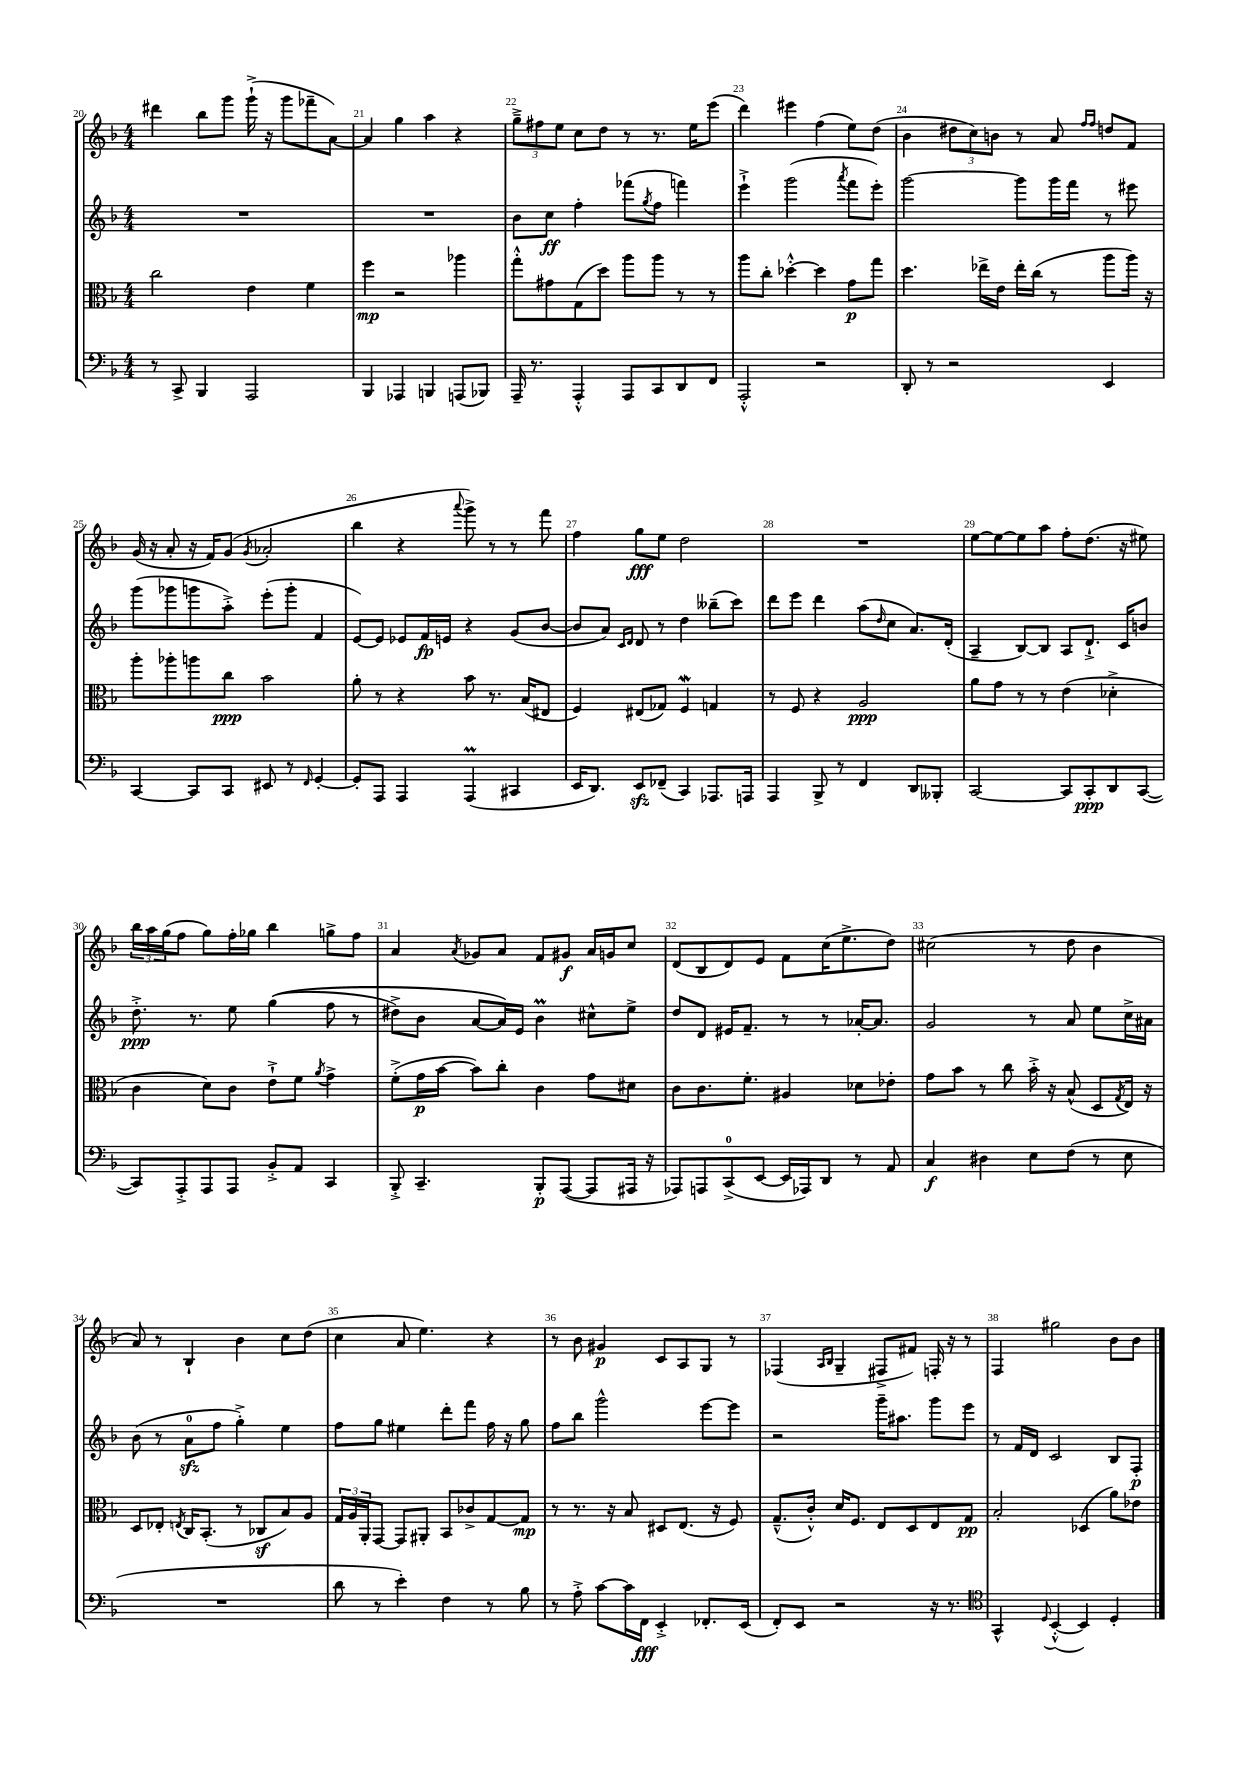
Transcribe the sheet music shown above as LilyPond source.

<<
\new StaffGroup <<
\new Staff = "s0" {
    \clef treble \key f \major \numericTimeSignature \time 4/4
    dis'''4 bes''8 g'''8 g'''16-!->( r16 g'''8 fes'''8-- a'8~) |
    a'4 g''4 a''4 r4 |
    \tuplet 3/2 { g''8---> fis''8 e''8 } c''8 d''8 r8 r8. e''16 e'''8( |
    d'''4) eis'''4 f''4( e''8) d''8( |
    bes'4 \tuplet 3/2 { dis''8 c''8) b'8 } r8 a'8 \grace { f''16 f''16 } d''8 f'8 |
    g'16( r16 a'8-. r16 f'16) g'8( \acciaccatura { g'8 } aes'2-. |
    bes''4 r4 \appoggiatura { a'''8 } g'''8->) r8 r8 f'''8 |
    f''4 g''8\fff e''8 d''2 |
    R1 |
    e''8~ e''8~ e''8 a''8 f''8-. d''8.( r16 eis''8) |
    \tuplet 3/2 { bes''16 a''16 g''16( } f''8 g''8) f''16-. ges''16 bes''4 g''8-> f''8 |
    a'4 \acciaccatura { a'8 } ges'8 a'8 f'8 gis'8\f a'16 g'16 c''8 |
    d'8( bes8 d'8) e'8 f'8 c''16( e''8.-> d''8) |
    cis''2( r8 d''8 bes'4 |
    a'8) r8 bes4-! bes'4 c''8 d''8( |
    c''4 a'8 e''4.) r4 |
    r8 bes'8 gis'4\p c'8 a8 g8 r8 |
    fes4( \grace { a16 bes16 } g4-- fis8-> fis'8) f16-. r16 r8 |
    f4 gis''2 bes'8 bes'8 \bar "|." |
}
\new Staff = "s1" {
    \clef treble \key f \major \numericTimeSignature \time 4/4
    R1 |
    R1 |
    bes'8 c''8\ff f''4-. fes'''8( \acciaccatura { g''8 } f''8 f'''4) |
    e'''4-!-> g'''2( \acciaccatura { a'''8 } f'''8 e'''8-.) |
    g'''2~ g'''8 g'''16 f'''16 r8 eis'''8 |
    g'''8( ges'''8 g'''8 a''8-.->) e'''8-.( g'''8-. f'4 |
    e'8~) e'8 ees'8 f'16\fp e'16 r4 g'8( bes'8~ |
    bes'8 a'8) \grace { c'16 d'16 } d'8 r8 d''4 beses''8--( c'''8) |
    d'''8 e'''8 d'''4 a''8( \grace { d''16 } c''8 a'8.) d'16-.( |
    a4-- bes8~) bes8 a8 d'8.-!-> c'16 b'8 |
    d''8.-.->\ppp r8. e''8 g''4(\( f''8 r8 |
    dis''8->) bes'8 a'8~ a'16\) e'16 bes'4\prall cis''8-^ e''8-> |
    d''8 d'8 eis'16 f'8.-- r8 r8 aes'16~-. aes'8. |
    g'2 r8 a'8 e''8 c''16-> ais'16 |
    bes'8( r8 a'8-0\sfz f''8 g''4-.->) e''4 |
    f''8 g''8 eis''4 d'''8-. f'''8 f''16 r16 g''8 |
    f''8 bes''8 g'''2-^ e'''8~ e'''8 |
    r2 g'''16-- ais''8. g'''8 e'''8 |
    r8 f'16 d'16 c'2 bes8 f8-.\p \bar "|." |
}
\new Staff = "s2" {
    \clef alto \key f \major \numericTimeSignature \time 4/4
    c''2 e'4 f'4 |
    f''4\mp r2 aes''4 |
    g''8-.-^ gis'8 g8( d''8) a''8 a''8 r8 r8 |
    a''8 c''8-. des''4~-.-^ des''4 g'8\p g''8 |
    d''4. ees''16-> e'16 ees''16-. c''16( r8 a''8 a''16) r16 |
    a''8-. aes''8-. a''8 c''8\ppp bes'2 |
    a'8-. r8 r4 bes'8 r8. bes16( eis8 |
    f4) eis8( ges8) f4\mordent g4 |
    r8 f8 r4 a2\ppp |
    a'8 g'8 r8 r8 e'4( des'4-.-> |
    c'4 d'8) c'8 e'8-!-> f'8 \acciaccatura { a'8 } g'4-> |
    f'8-.->( g'16\p bes'16~ bes'8) c''8-. c'4 g'8 dis'8 |
    c'8 c'8. f'8.-. ais4 des'8 ees'8-. |
    g'8 bes'8 r8 c''8 bes'16-.-> r16 bes8-^( d8 \acciaccatura { g8 } e16) r16 |
    d8 ees8-. \acciaccatura { e8 } c16 bes,8.-.( r8 ces8\sf bes8) a8 |
    \tuplet 3/2 { g16 a16 a,16-. } g,8~ g,8 ais,8-. bes,8 ces'8-> g8~ g8\mp |
    r8 r8. r16 bes8 dis8 e8.( r16 f8) |
    g8.---^( c'16-.-^) d'16 f8. e8 d8 e8 g8\pp |
    bes2-. des4( a'8) ees'8 \bar "|." |
}
\new Staff = "s3" {
    \clef bass \key f \major \numericTimeSignature \time 4/4
    r8 c,8-> bes,,4 a,,2 |
    bes,,4 aes,,4 b,,4 a,,8( bes,,8) |
    a,,16-- r8. a,,4-.-^ a,,8 c,8 d,8 f,8 |
    a,,2-.-^ r2 |
    d,8-. r8 r2 e,4 |
    c,4~ c,8 c,8 eis,8 r8 \grace { f,16 } g,4~-. |
    g,8-. a,,8 a,,4 a,,4\prall( cis,4 |
    e,16 d,8.) e,8\sfz fes,8--( c,4) aes,,8. a,,16 |
    a,,4 bes,,8-> r8 f,4 d,8 beses,,8-. |
    c,2~ c,8 c,8-.\ppp d,8 c,8~( |
    c,8) a,,8-.-> a,,8 a,,8 bes,8-.-> a,8 c,4 |
    bes,,8-.-> c,4.-- bes,,8-.\p a,,8~( a,,8 ais,,16 r16 |
    aes,,8) a,,8 c,8-0->( e,8~ e,16 aes,,16) d,8 r8 a,8 |
    c4\f dis4 e8 f8( r8 e8 |
    R1 |
    d'8 r8 e'4-.) f4 r8 bes8 |
    r8 a8-.-> c'8~ c'16 f,16\fff e,4-.-> fes,8.-. e,16( |
    f,8-.) e,8 r2 r16 r8. |
    \clef tenor g,4-^ \appoggiatura { d8 } bes,4~-.-^( bes,4) d4-. \bar "|." |
}
>>
>>
\layout { \context { \Score currentBarNumber = #20 \override BarNumber.break-visibility = ##(#f #t #t) barNumberVisibility = #all-bar-numbers-visible } }
